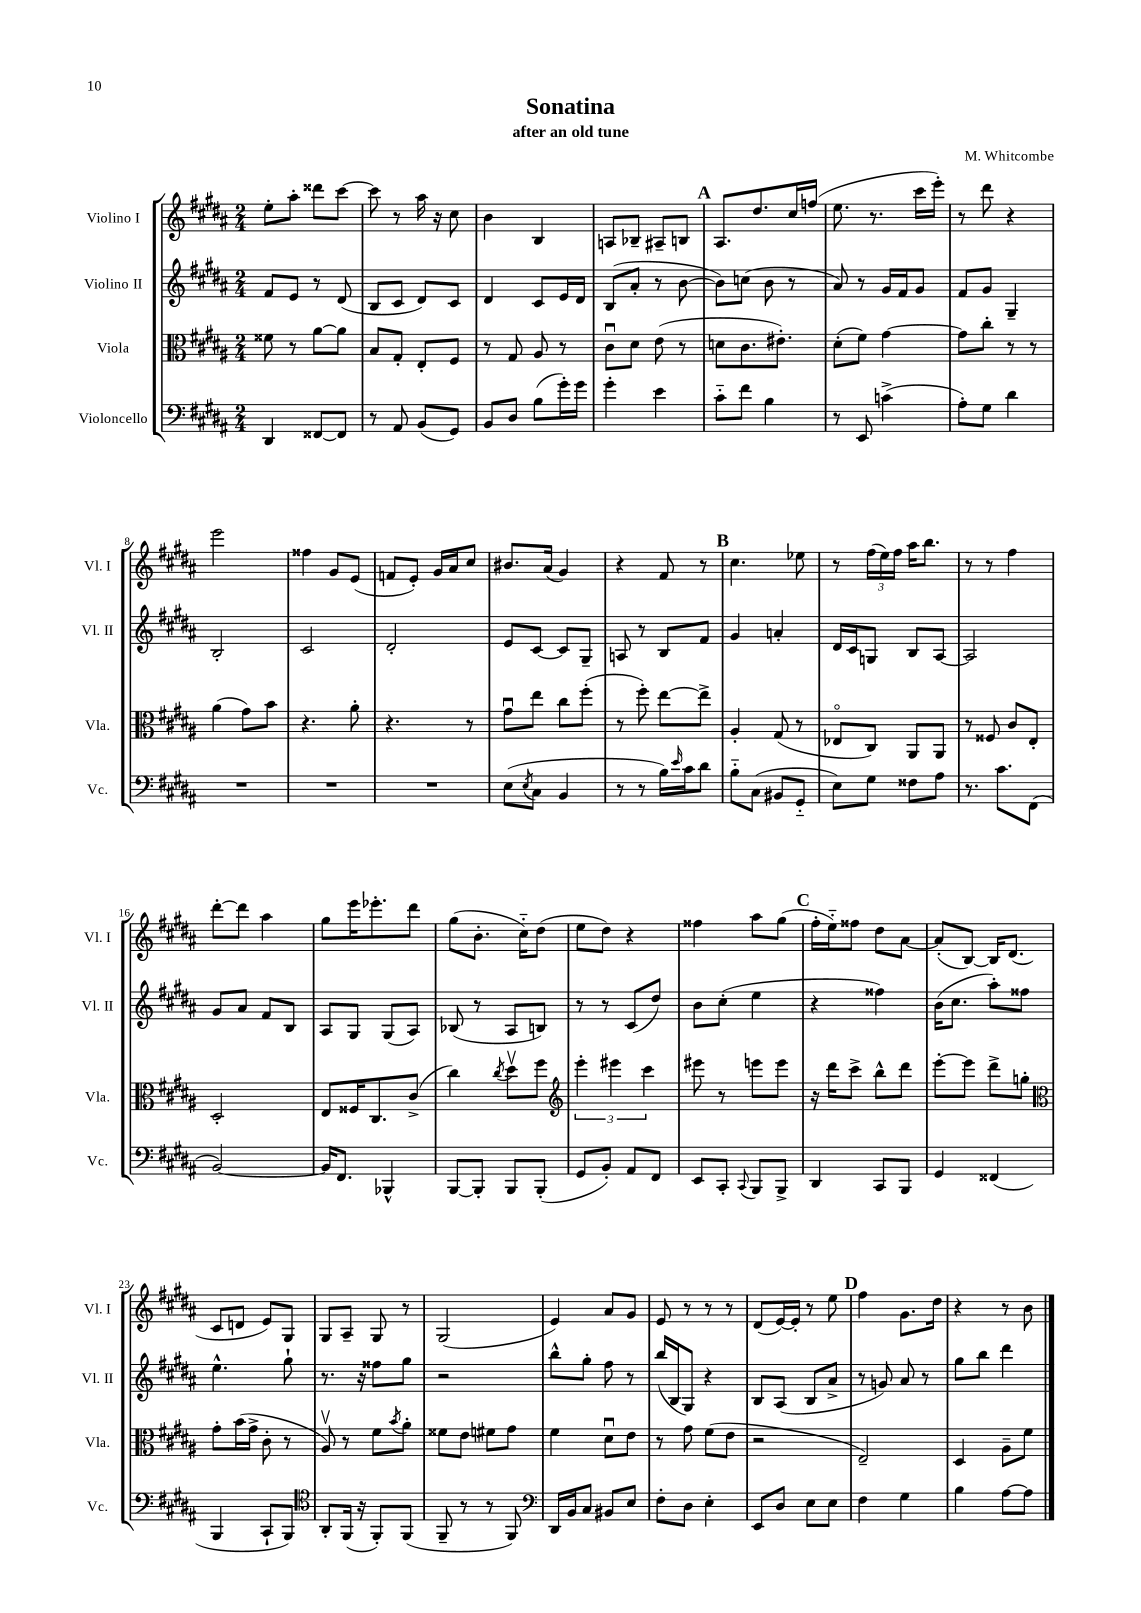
\header { title = "Sonatina" composer = "M. Whitcombe" subtitle = "after an old tune" }
<<
\new StaffGroup <<
\new Staff = "s0" \with { instrumentName = "Violino I" shortInstrumentName = "Vl. I" } {
    \clef treble \key b \major \numericTimeSignature \time 2/4
    e''8-. ais''8-. disis'''8 cis'''8~ |
    cis'''8 r8 ais''16 r16 cis''8 |
    b'4 b4 |
    a8 bes8-- ais8-- b8 |
    \mark \markup { \bold "A" } ais8. dis''8. cis''16 f''16( |
    e''8. r8. cis'''16 e'''16-.) |
    r8 dis'''8 r4 |
    e'''2 |
    fisis''4 gis'8 e'8( |
    f'8 e'8-.) gis'16 ais'16 cis''8 |
    bis'8. ais'16( gis'4) |
    r4 fis'8 r8 |
    \mark \markup { \bold "B" } cis''4. ees''8 |
    r8 \tuplet 3/2 { fis''16( e''16) fis''16 } ais''16 b''8. |
    r8 r8 fis''4 |
    dis'''8~-. dis'''8 ais''4 |
    gis''8 e'''16 ees'''8.-. dis'''8 |
    gis''8( b'8.-. cis''16-_) dis''8( |
    e''8 dis''8) r4 |
    fisis''4 ais''8 gis''8( |
    \mark \markup { \bold "C" } fis''16-. e''16-_) fisis''8 dis''8 ais'8~ |
    ais'8-.( b8~) b16 dis'8.( |
    cis'8 d'8 e'8) gis8 |
    gis8 ais8-- gis8 r8 |
    gis2( |
    e'4) ais'8 gis'8 |
    e'8 r8 r8 r8 |
    dis'8( e'16~) e'16-. r8 e''8 |
    \mark \markup { \bold "D" } fis''4 gis'8. dis''16 |
    r4 r8 b'8 \bar "|." |
}
\new Staff = "s1" \with { instrumentName = "Violino II" shortInstrumentName = "Vl. II" } {
    \clef treble \key b \major \numericTimeSignature \time 2/4
    fis'8 e'8 r8 dis'8( |
    b8 cis'8 dis'8) cis'8 |
    dis'4 cis'8 e'16 dis'16 |
    b8( ais'8-. r8 b'8~ |
    \mark \markup { \bold "A" } b'8) c''8( b'8 r8 |
    ais'8) r8 gis'16 fis'16 gis'8 |
    fis'8 gis'8 gis4-- |
    b2-. |
    cis'2 |
    dis'2-. |
    e'8 cis'8~ cis'8 gis8-- |
    a8 r8 b8 fis'8 |
    \mark \markup { \bold "B" } gis'4 a'4-. |
    dis'16 cis'16 g8 b8 ais8~ |
    ais2 |
    gis'8 ais'8 fis'8 b8 |
    ais8 gis8 gis8( ais8) |
    bes8( r8 ais8 b8) |
    r8 r8 cis'8( dis''8) |
    b'8 cis''8-.( e''4 |
    \mark \markup { \bold "C" } r4 fisis''4) |
    b'16( cis''8. ais''8-.) fisis''8 |
    e''4.-^ gis''8-! |
    r8. r16 fisis''8 gis''8 |
    r2 |
    b''8-^ gis''8-. fis''8 r8 |
    b''16( b16 gis8) r4 |
    b8 ais8( b8 ais'8-> |
    \mark \markup { \bold "D" } r8 g'8) ais'8 r8 |
    gis''8 b''8 dis'''4 \bar "|." |
}
\new Staff = "s2" \with { instrumentName = "Viola" shortInstrumentName = "Vla." } {
    \clef alto \key b \major \numericTimeSignature \time 2/4
    fisis'8 r8 ais'8~ ais'8 |
    b8 gis8-. e8-. fis8 |
    r8 gis8 ais8 r8 |
    cis'8\downbow dis'8 e'8( r8 |
    \mark \markup { \bold "A" } d'8 cis'8. eis'8.-.) |
    dis'8-.( fis'8) gis'4~ |
    gis'8 cis''8-. r8 r8 |
    ais'4( gis'8) b'8 |
    r4. ais'8-. |
    r4. r8 |
    gis'8\downbow e''8 cis''8 fis''8-.( |
    r8 fis''8-.) e''8~ e''8-> |
    \mark \markup { \bold "B" } ais4-. gis8( r8 |
    ees8\flageolet cis8) ais,8 ais,8 |
    r8 fisis8 cis'8 e8-. |
    dis2-. |
    e8 fisis16 cis8. cis'8->( |
    cis''4) \acciaccatura { cis''8 } dis''8\upbow fis''8 |
    \clef treble \tuplet 3/2 { e'''4-. eis'''4 cis'''4 } |
    eis'''8 r8 e'''8 e'''8 |
    \mark \markup { \bold "C" } r16 dis'''16 cis'''8-> b''8-^ dis'''8 |
    e'''8~-. e'''8 dis'''8-> g''8-. |
    \clef alto gis'8-. b'16( gis'16-> cis'8-. r8 |
    ais8\upbow) r8 fis'8 \acciaccatura { b'8 } ais'8-. |
    fisis'8 e'8 fis'8 gis'8 |
    fis'4 dis'8\downbow e'8 |
    r8 gis'8 fis'8( e'8 |
    r2 |
    \mark \markup { \bold "D" } e2--) |
    dis4 ais8-- fis'8 \bar "|." |
}
\new Staff = "s3" \with { instrumentName = "Violoncello" shortInstrumentName = "Vc." } {
    \clef bass \key b \major \numericTimeSignature \time 2/4
    dis,4 fisis,8~ fisis,8 |
    r8 ais,8 b,8( gis,8) |
    b,8 dis8 b8( gis'16-.) gis'16 |
    gis'4-. e'4 |
    \mark \markup { \bold "A" } cis'8-_ fis'8 b4 |
    r8 e,8 c'4->( |
    ais8-.) gis8 dis'4 |
    R2 |
    R2 |
    R2 |
    e8( \acciaccatura { e8 } cis8 b,4 |
    r8 r8 b16) \grace { e'16 } cis'16 dis'8 |
    \mark \markup { \bold "B" } b8-_ cis8( bis,8 gis,8-_ |
    e8) gis8 fisis8 ais8 |
    r8. cis'8. fis,8( |
    b,2~) |
    b,16 fis,8. bes,,4-^ |
    b,,8~ b,,8-. b,,8 b,,8-.( |
    gis,8 b,8-.) ais,8 fis,8 |
    e,8 cis,8-. \appoggiatura { cis,8 } b,,8 b,,8-> |
    \mark \markup { \bold "C" } dis,4 cis,8 b,,8 |
    gis,4 fisis,4( |
    b,,4 cis,8-! b,,8) |
    \clef tenor ais,8-. fis,16( r16 fis,8-.) fis,8( |
    fis,8-- r8 r8 fis,8) |
    \clef bass dis,16 b,16 cis8 bis,8 e8 |
    fis8-. dis8 e4-. |
    e,8 dis8 e8 e8 |
    \mark \markup { \bold "D" } fis4 gis4 |
    b4 ais8~ ais8 \bar "|." |
}
>>
>>
